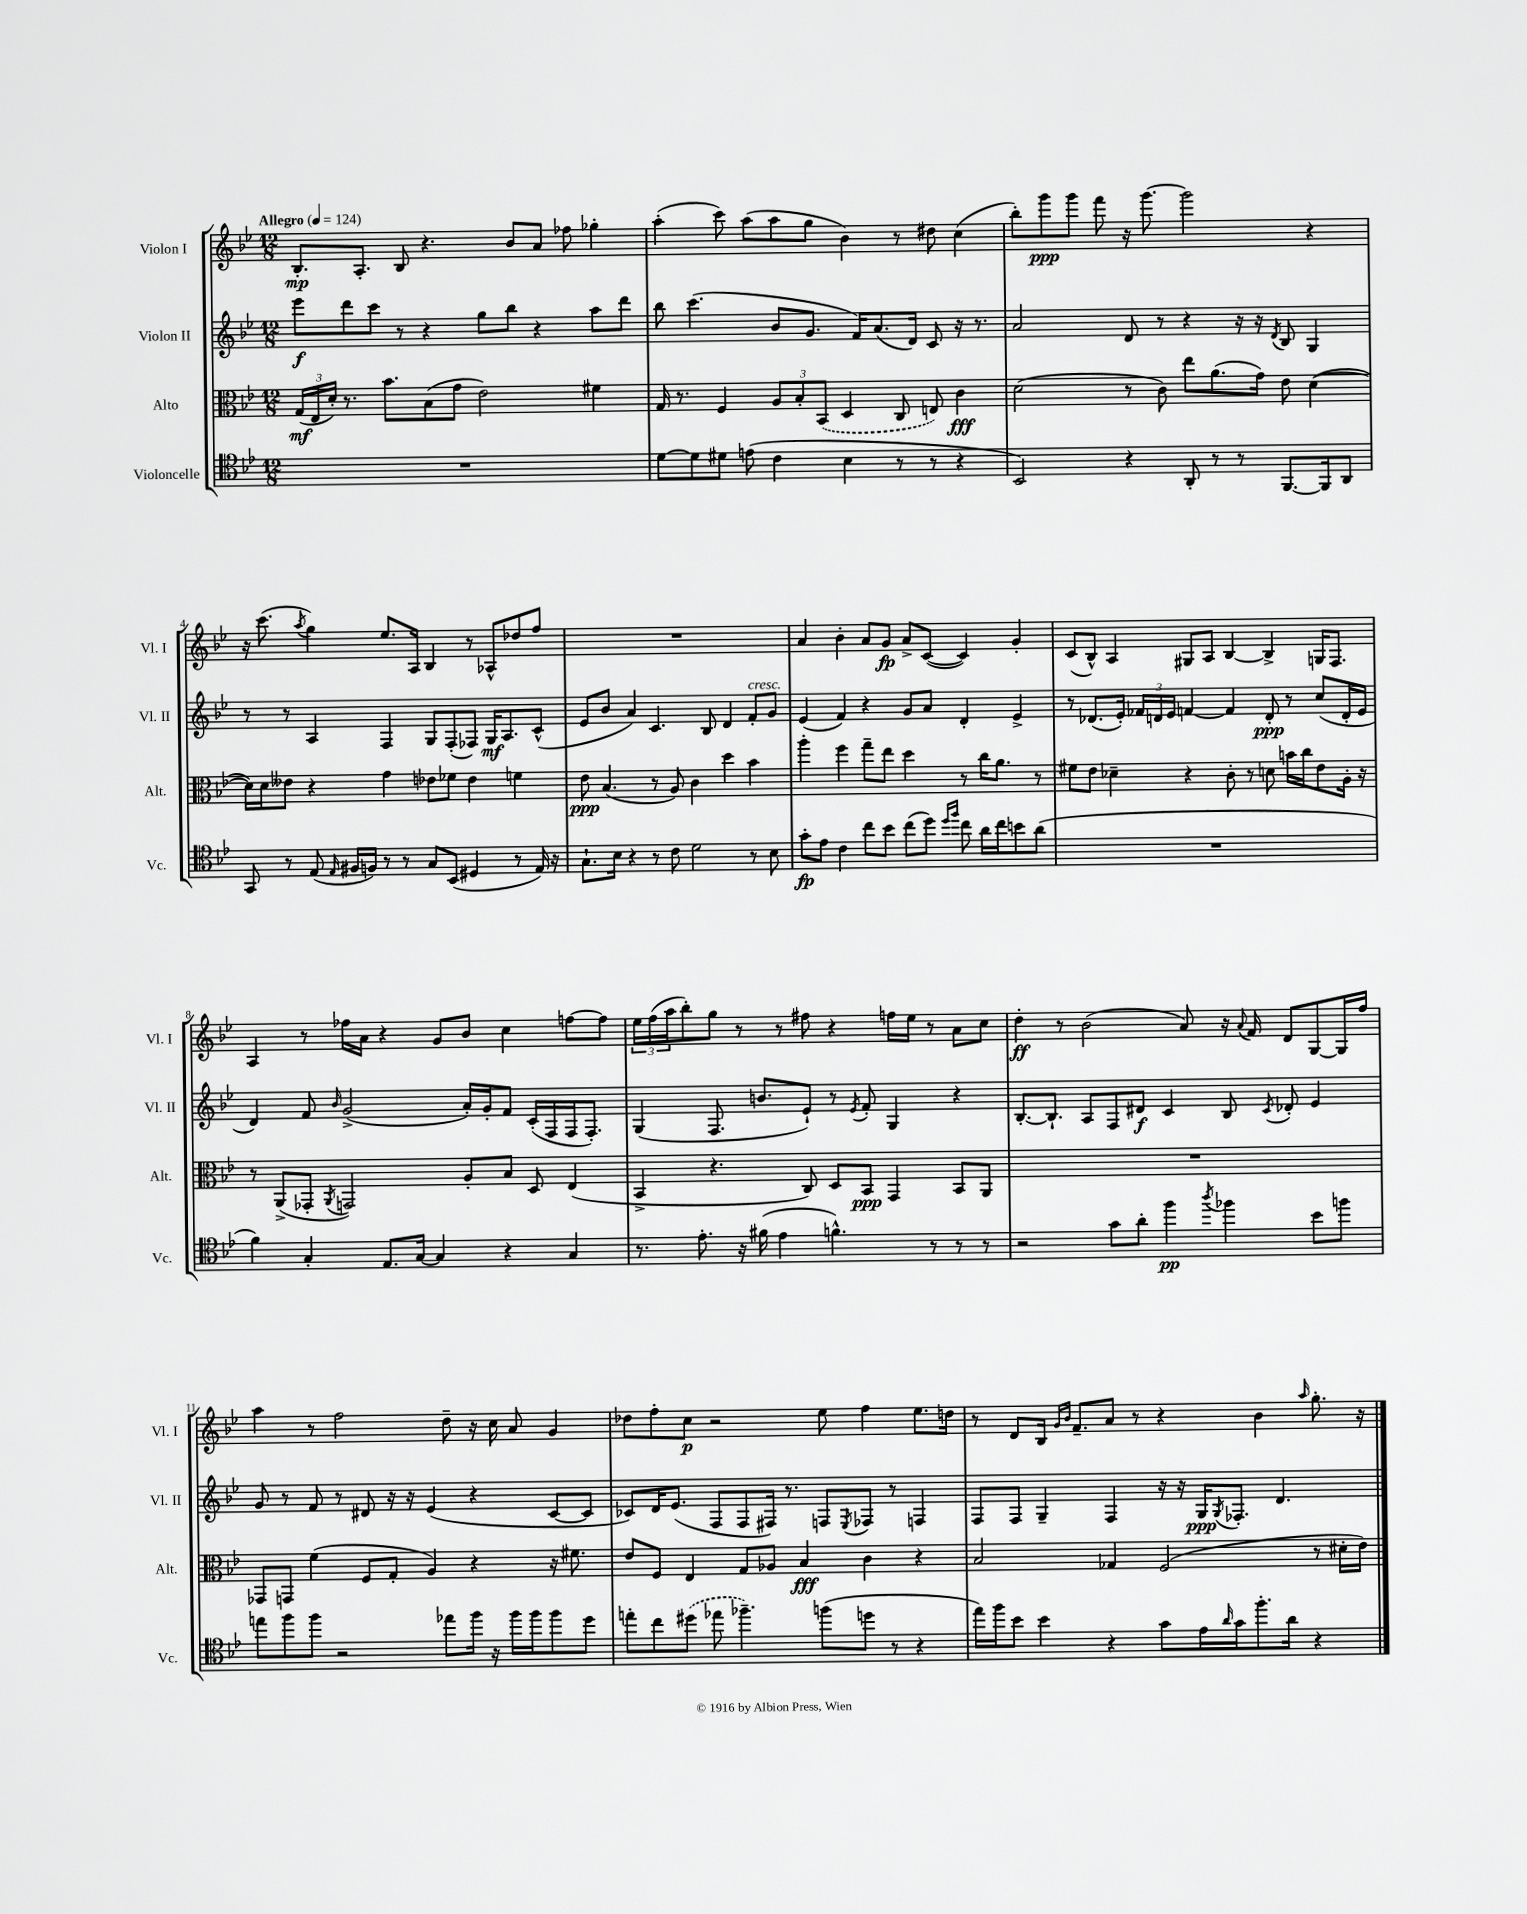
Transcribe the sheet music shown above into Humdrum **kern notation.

**kern	**kern	**kern	**kern
*staff4	*staff3	*staff2	*staff1
*clefC4	*clefC3	*clefG2	*clefG2
*k[b-e-]	*k[b-e-]	*k[b-e-]	*k[b-e-]
*M12/8	*M12/8	*M12/8	*M12/8
*MM124	*MM124	*MM124	*MM124
1.r	(24G/LL	8eee-\L	8.B-'/L
.	24E-/	.	.
.	24d'/JJ)	.	.
.	8.r	8ddd\	.
.	.	.	8.A'/J
.	.	8ccc\J	.
.	8.b-\L	.	.
.	.	8r	8B-/
.	(8B-\	4r	4.r
.	8g\J	.	.
.	2e-\)	8gg\L	.
.	.	8bb-\J	8b-/L
.	.	4r	8a/J
.	.	.	8ff-\
.	4f#\	8aa\L	4gg-'\
.	.	8ddd\J	.
=	=	=	=
[8d\L	16G/	8bb-\	(4aa'\
.	8.r	.	.
8d\]	.	(4.ccc\	.
8d#\J	4F/	.	8ccc\)
(8e\	.	.	(8aa\L
4c\	12A/L	8b-/L	8aa\
.	12B-'/	.	.
.	.	8.g/J	8gg\J
.	(12BB-/J	.	.
4B-\	4D/	.	4b-\)
.	.	16f/LK)	.
.	.	(8.a/	.
8r	8C/	.	8r
.	.	16d/Jk)	.
8r	8E/)	8c/	8dd#\
4r	4c\	16r	(4cc\
.	.	8.r	.
=	=	=	=
2BB-/)	(2d\	2a/	8bb-'\L)
.	.	.	8ggg\
.	.	.	8ggg\J
.	.	.	8fff\
4r	8r	8d/	16r
.	.	.	[8.ggg\
.	8c\)	8r	.
8AA'/	8ee-\L	4r	2ggg\]
8r	(8.a\	.	.
8r	.	16r	.
.	16g\Jk)	16r	.
.	.	8qd/	.
[8.FF/L	8e-\	8B-/	.
.	([4d\	4G/	4r
16FF/]k	.	.	.
8AA/J	.	.	.
=	=	=	=
8GG/	16d\]LL)	8r	16r
.	16d\J	.	(8.ccc\
8r	8e--\J	8r	.
.	.	.	8qaa/
(8E-/	4r	4A/	4gg\)
16qqE-/	.	.	.
16F#/LL	.	.	.
16F/JJ)	.	.	.
8r	4g\	4F/	8.ee-/L
8r	.	.	.
.	.	.	16A/Jk
8G/L	8e-\L	8G/L	4B-/
(8BB-/J	8f-\J	(8F'/	.
4D#/	4e-\	8F-/J)	8r
.	.	16G/LK	8A-^^/L
.	.	8.A/	.
8r	4f\	.	8dd-/
16E-/)	.	(8c^^/J	8ff/J
16r	.	.	.
=	=	=	=
8.G`\L	8e-\	8e-/L	1.r
.	(4.B-/	8b-/J	.
16B-\Jk	.	.	.
4r	.	4a/)	.
8r	8r	4.c/	.
8c\	8A/)	.	.
2d\	4c\	.	.
.	.	8B-/	.
.	4dd\	4d/	.
8r	4b-\	8f'/L	.
8B-\	.	8g/J	.
=	=	=	=
8g'\L	4aa'\	(4e-/	4a/
8e-\J	.	.	.
4c\	4ff\	4f/)	4b-'\
8cc\L	8gg~\L	4r	8a/L
8b-\J	8ee-\J	.	8g/J
(8cc\L	4dd\	8g/L	8a^/L
8dd\J)	.	8a/J	([8c/J
16qqdd/LL	.	.	.
16qqff/JJ	.	.	.
8cc\	8r	4d'/	4c/])
16a\LL	16cc\LK	.	.
16cc\J	8.a\J	.	.
8b\	.	4e-^/	4g'/
(8a\J	8r	.	.
=	=	=	=
1.r	8f#\L	8r	(8c/L
.	8e-\J	(8.d-/L	8B-^^/J)
.	4d-~\	.	4A/
.	.	16e-'/Jk)	.
.	.	24f-/LL	.
.	.	24d/	.
.	.	24e-/JJ	.
.	4r	[4f/	8G#/L
.	.	.	8A/J
.	8c'\	4f/]	[4B-/
.	8r	.	.
.	8d\	8d'/	4B-^/]
.	16b\LL	8r	.
.	16cc\J	.	.
.	8e-\	(8cc/L	16G/LK
.	.	.	8.F/J
.	16A'\Jk	16d'/L	.
.	16r	16e-/JJ	.
=	=	=	=
4f\)	8r	4d/)	4A/
.	(8AA^/L	.	.
4G'/	8GG-'/J	8f/	8r
.	8qAA/	16qqb-/	.
.	2GG/)	(2g^/	16ff-\LL
.	.	.	16a\JJ
8.E-/L	.	.	4r
[16G/Jk	.	.	.
4G/]	.	.	8g/L
.	8A'/L	16a'/LL)	8b-/J
.	.	16g'/J	.
4r	8B-/J	8f/J	4cc\
.	8D/	(16c'/LL	.
.	.	16F/	.
4G/	(4E-/	16F/J	[8ff\L
.	.	8.F'/J)	.
.	.	.	8ff\]J
=	=	=	=
8.r	4BB-^/	(4G/	24ee-\LL
.	.	.	(24ff\
.	.	.	24aa\J
.	.	.	8bb-'\)
8.e-'\	.	.	.
.	4.r	8.F/	8gg\J
16r	.	.	8r
(16f#\	.	8.b/L	.
4e-\	.	.	8r
.	8C/)	8e-`/J)	8ff#\
4.f^^\)	8D/L	8r	4r
.	.	8qe-/	.
.	8BB-/J	8f'/	.
.	4GG/	4G/	16ff\LL
.	.	.	16ee-\JJ
8r	.	.	8r
8r	8BB-/L	4r	8a\L
8r	8AA/J	.	8cc\J
=	=	=	=
2r	1.r	[8.B-'/L	4dd'\
.	.	8.B-`/]J	.
.	.	.	8r
.	.	8A/L	(2b-\
8g\L	.	8F/	.
8a'\J	.	8d#/J	.
4ff\	.	4c/	.
.	.	.	8a/)
8qaa/	.	.	.
4ff-\	.	8B-/	16r
.	.	.	8qqa/
.	.	.	16f/
.	.	8qc/	.
.	.	8d-'/	8d/L
8b-\L	.	4e-/	[8G/
8ff\J	.	.	16G/]L
.	.	.	16ff/JJ
=	=	=	=
8ee\L	8GG-/L	8g/	4aa\
8ff\	8GG/J	8r	.
8ff\J	(4f\	8f/	8r
2r	.	8r	2ff\
.	8F/L	8d#/	.
.	8G'/J	16r	.
.	.	16r	.
.	4A/)	(4e-/	.
8ee-\L	.	.	8dd~\
16ff\Jk	4r	4r	16r
16r	.	.	16cc\
16ff\LL	.	.	8a/
16ff\J	.	.	.
8ff\	16r	[8c/L	4g/
.	8.f#\	.	.
8dd\J	.	8c/]J	.
=	=	=	=
8ee'\L	8e-/L	8c-/L)	8dd-\L
8cc\	8F/J	16d/K	8ff'\
.	.	(8.e-/J	.
(8dd#\J	4E-/	.	8cc\J
8ee-\	.	8F/L	2r
4.ff-~\)	8G/L	8F/	.
.	8A-/J	16F#/Jk)	.
.	.	8.r	.
.	4B-/	.	.
(8ff\L	.	8F/L	8ee-\
.	.	8qE-/	.
8dd\J	4c\	8F-/J	4ff\
8r	.	8r	.
4r	4r	4F/	8.ee-\L
.	.	.	16dd\Jk
=	=	=	=
16ee-\LL)	2B-/	8F/L	8r
16ff\J	.	.	.
8b-\J	.	8F/J	8d/L
4b-\	.	4G~/	16B-/Jk
.	.	.	16qqg/LL
.	.	.	16qqb-/JJ
.	.	.	8.f~/L
4r	4G-/	4F/	8a/J
.	.	.	8r
8g\L	(2F/	16r	4r
.	.	16r	.
16e-\L	.	16G/LK	.
16qqa/	.	8qG/	.
16g\J	.	8.F-'/J	.
8.ff'\	.	.	4b-\
.	.	4.d/	.
16a\Jk	.	.	.
.	.	.	16qqaa/
4r	8r	.	8.gg'\
.	16d#'\LL	.	.
.	16e-\JJ)	.	16r
==	==	==	==
*-	*-	*-	*-
